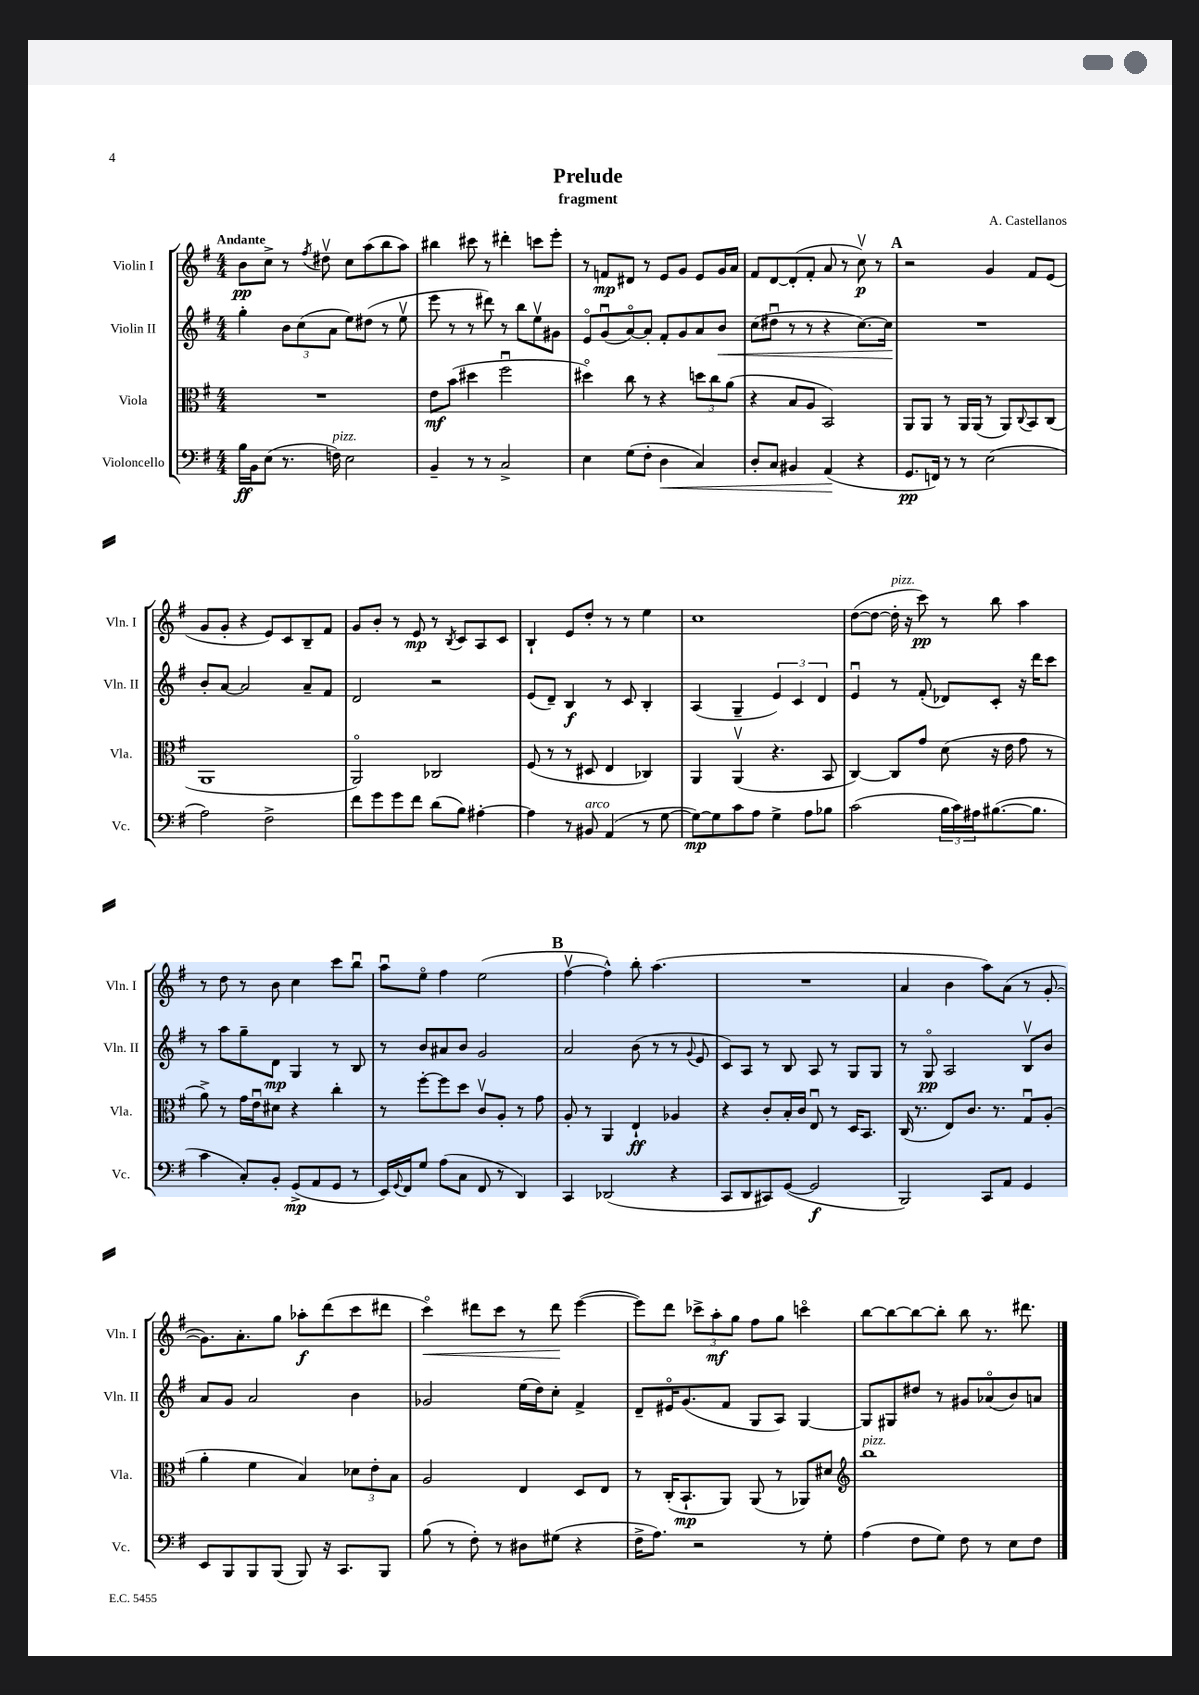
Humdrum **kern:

**kern	**dynam	**kern	**dynam	**kern	**dynam	**kern	**dynam
*part4	*part4	*part3	*part3	*part2	*part2	*part1	*part1
*staff4	*staff4	*staff3	*staff3	*staff2	*staff2	*staff1	*staff1
*I"Violoncello	*	*I"Viola	*	*I"Violin II	*	*I"Violin I	*
*I'Vc.	*	*I'Vla.	*	*I'Vln. II	*	*I'Vln. I	*
*clefF4	*	*clefC3	*	*clefG2	*	*clefG2	*
*k[f#]	*	*k[f#]	*	*k[f#]	*	*k[f#]	*
*M4/4	*	*M4/4	*	*M4/4	*	*M4/4	*
=1	=1	=1	=1	=1	=1	=1	=1
!	!	!	!	!	!	!LO:TX:a:B:t=Andante	!
16B\LL	ff	1r	.	4gg'\	.	8b\L	pp
16BB\J	.	.	.	.	.	.	.
(8E\J	.	.	.	.	.	8cc^\J	.
8.r	.	.	.	12b\L	.	8r	.
.	.	.	.	(12cc\	.	.	.
.	.	.	.	.	.	8qff#/	.
.	.	.	.	.	.	8dd#Xv\	.
.	.	.	.	12a\J	.	.	.
!LO:TX:a:i:t=pizz.	!	!	!	!	!	!	!
16Fn\)	.	.	.	.	.	.	.
2E\	.	.	.	8ee\L)	.	8cc\L	.
.	.	.	.	(8dd#X\J	.	(8aa\	.
.	.	.	.	8r	.	8bb\	.
.	.	.	.	8eev\	.	8aa\J)	.
=2	=2	=2	=2	=2	=2	=2	=2
4BB~/	.	8e\L	mf	8eee\	.	4bb#X\	.
.	.	(8b\J	.	8r	.	.	.
8r	.	4dd#X\	.	8r	.	8ccc#X\	.
8r	.	.	.	8ddd#X\)	.	8r	.
2C^/	.	2ff#u\	.	8r	.	4ddd#X'\	.
.	.	.	.	8bb\L	.	.	.
.	.	.	.	8eev\	.	8cccn\L	.
.	.	.	.	8g#X\J	.	8eee'\J	.
=3	=3	=3	=3	=3	=3	=3	=3
4E\	.	4dd#X\)	.	8e/L	.	8r	.
.	.	.	.	(8gu/	.	8fn/L	mp
(8G\L	.	8cc\	.	[8a/)	.	8d#X/J	.
8F#'\J	.	8r	.	8a'/J]	.	8r	.
!	!LO:HP:b	!	!	!	!	!	!
4D\	<	4r	.	8f#'/L	.	8e/L	.
.	.	.	.	8g/	.	8g/J	.
4C/)	.	12ddn\L	.	8a/	.	8e/L	.
.	.	12cc\	.	.	.	.	.
!	!	!	!	!	!LO:HP:b	!	!
.	.	.	.	8b/J	<	16g/L	.
.	.	(12a\J	.	.	.	.	.
.	.	.	.	.	.	16a/JJ	.
=4	=4	=4	=4	=4	=4	=4	=4
8D'/L	.	4r	.	(8cc\L	.	8f#/L	.
8C/J	.	.	.	8dd#Xu\J	.	[8d/	.
4BB#X/	.	8B/L	.	8r	.	(8d'/]	.
.	.	8A/J	.	8r	.	8f#'/J	.
(4AA/	.	2BB/)	.	4r	.	8a/	.
.	.	.	.	.	.	8r	.
4r	[	.	.	[8.cc\L)	.	8ccv\)	p
.	.	.	.	.	.	8r	.
.	.	.	.	16cc\Jk]	.	.	.
.	.	.	.	.	[	.	.
!!LO:REH:place=s1:t=A
=5	=5	=5	=5	=5	=5	=5	=5
8.GG/L	pp	8AA/L	.	1r	.	2r	.
.	.	8AA/J	.	.	.	.	.
16FFn/Jk)	.	.	.	.	.	.	.
8r	.	8r	.	.	.	.	.
8r	.	16AA/LL	.	.	.	.	.
.	.	(16AA/JJ	.	.	.	.	.
(2E\	.	8r	.	.	.	4g/	.
.	.	8AA/L)	.	.	.	.	.
.	.	8qqC/	.	.	.	.	.
.	.	8BB/	.	.	.	8f#/L	.
.	.	(8C/J	.	.	.	(8e/J	.
!!LO:LB:g=z
=6	=6	=6	=6	=6	=6	=6	=6
2A\)	.	1AA	.	8b'/L	.	8g/L	.
.	.	.	.	[8a/J	.	8g'/J	.
.	.	.	.	2a/]	.	4r	.
2F#^\	.	.	.	.	.	8e/L)	.
.	.	.	.	.	.	8c/	.
.	.	.	.	8a~/L	.	8B~/	.
.	.	.	.	8f#/J	.	8f#/J	.
=7	=7	=7	=7	=7	=7	=7	=7
8f#\L	.	2AA/)	.	2d/	.	8g/L	.
8g\	.	.	.	.	.	8b'/J	.
8g\	.	.	.	.	.	8r	.
8f#\J	.	.	.	.	.	8e/	mp
(8d\L	.	2C-X/	.	2r	.	8r	.
.	.	.	.	.	.	8qB/	.
8B\J)	.	.	.	.	.	8c/L	.
[4A#X'\	.	.	.	.	.	8A/	.
.	.	.	.	.	.	8c/J	.
=8	=8	=8	=8	=8	=8	=8	=8
4A#\]	.	(8F#/	.	(8e/L	.	4B`/	.
.	.	8r	.	8d~/J)	.	.	.
8r	.	8r	.	4B/	f	8e/L	.
!LO:TX:a:i:t=arco	!	!	!	!	!	!	!
8BB#X/	.	8D#X/	.	.	.	8dd'/J	.
(4AA/	.	4E/	.	8r	.	8r	.
.	.	.	.	8c/	.	8r	.
8r	.	4C-X/)	.	4B'/	.	4ee\	.
[8G\	.	.	.	.	.	.	.
=9	=9	=9	=9	=9	=9	=9	=9
8G\L_)	mp	4AA/	.	(4A/	.	1cc	.
8G\]	.	.	.	.	.	.	.
8c\	.	(4AAv/	.	4G~/	.	.	.
8A\J	.	.	.	.	.	.	.
4G^\	.	4.r	.	6e/)	.	.	.
.	.	.	.	6c/	.	.	.
8A\L	.	.	.	.	.	.	.
.	.	.	.	6d/	.	.	.
8B-X\J	.	8BB/	.	.	.	.	.
=10	=10	=10	=10	=10	=10	=10	=10
(2c\	.	[4C/)	.	4eu/	.	([8dd\L	.
.	.	.	.	.	.	8dd\J_	.
!	!	!	!	!	!	!LO:TX:a:i:t=pizz.	!
.	.	8C/L]	.	8r	.	16dd'\]	.
.	.	.	.	.	.	16r	.
.	.	8g/J	.	(8f#'/	.	8ccc\)	pp
24B\LL	.	(8d\	.	8d-X/L)	.	8r	.
24c\)	.	.	.	.	.	.	.
24A#X\J	.	.	.	.	.	.	.
([8.B#X\	.	16r	.	8c'/J	.	8bb\	.
.	.	16e\	.	.	.	.	.
.	.	8g\	.	16r	.	4aa\	.
8.B#\J]	.	.	.	16ddd\KL	.	.	.
.	.	8r	.	8ccc\J	.	.	.
!!LO:LB:g=z
=11	=11	=11	=11	=11	=11	=11	=11
4c\	.	8a^\)	.	8r	.	8r	.
.	.	8r	.	8aa\L	.	8dd\	.
8C'/L)	.	16g\LL	.	8gg~\	.	8r	.
.	.	16eu\J	.	.	.	.	.
8BB'/J	.	8d#X\J	.	8d\J	mp	8b\	.
(8GG^/L	mp	4r	.	4G/	.	4cc\	.
8AA/	.	.	.	.	.	.	.
8GG/J	.	4cc'\	.	8r	.	8ccc\L	.
8r	.	.	.	8B/	.	8bbu\J	.
=12	=12	=12	=12	=12	=12	=12	=12
16EE/LL)	.	8r	.	8r	.	8aau\L	.
8qqGG/	.	.	.	.	.	.	.
16FF#/J	.	.	.	.	.	.	.
8G/J	.	[8ff#'\L	.	8b/L	.	8ee\J	.
(8A\L	.	8ff#\]	.	8a#X/	.	4ff#\	.
8C\J	.	8dd\J	.	8b/J	.	.	.
8FF#/	.	8cv/L	.	2g/	.	(2ee\	.
8r	.	8A'/J	.	.	.	.	.
4DD/)	.	8r	.	.	.	.	.
.	.	8g\	.	.	.	.	.
!!LO:REH:place=s1:t=B
=13	=13	=13	=13	=13	=13	=13	=13
4CC/	.	8A'/	.	2a/	.	[4ff#v\	.
.	.	8r	.	.	.	.	.
(2DD-X/	.	4AA/	.	.	.	4ff#^^\])	.
.	.	4E`/	ff	(8b\	.	8bb'\	.
.	.	.	.	8r	.	(4.aa\	.
4r	.	4A-X/	.	8r	.	.	.
.	.	.	.	8qqg/	.	.	.
.	.	.	.	8e/	.	.	.
=14	=14	=14	=14	=14	=14	=14	=14
8CC/L	.	4r	.	8c/L)	.	1r	.
8DD/	.	.	.	8A/J	.	.	.
8CC#X/)	.	8c'/L	.	8r	.	.	.
([8GG/J	.	16B'/L	.	8B/	.	.	.
.	.	16c/JJ	.	.	.	.	.
2GG/]	f	8Eu/	.	8A/	.	.	.
.	.	8r	.	8r	.	.	.
.	.	16D/KL	.	8G/L	.	.	.
.	.	8.BB/J	.	.	.	.	.
.	.	.	.	8G/J	.	.	.
=15	=15	=15	=15	=15	=15	=15	=15
2BBB/)	.	(16C/	.	8r	.	4a/	.
.	.	8.r	.	.	.	.	.
.	.	.	.	8G/	pp	.	.
.	.	8E/L)	.	2A/	.	4b\	.
.	.	8.c/J	.	.	.	.	.
8CC/L	.	.	.	.	.	8aa\L)	.
.	.	8.r	.	.	.	.	.
8AA/J	.	.	.	.	.	(8a\J	.
4GG/	.	8Gu/L	.	8Bv/L	.	8r	.
.	.	(8A'/J	.	8b/J	.	[8g'/	.
!!LO:LB:g=z
=16	=16	=16	=16	=16	=16	=16	=16
8EE/L	.	4a'\	.	8a/L	.	8.g\L])	.
8BBB/	.	.	.	8g/J	.	.	.
.	.	.	.	.	.	8.a'\	.
8BBB/	.	4f#\	.	2a/	.	.	.
(8BBB/J	.	.	.	.	.	8gg\J	.
8BBB/)	.	4B/)	.	.	.	8aa-X'\L	f
16r	.	.	.	.	.	(8ddd\	.
8.CC/L	.	.	.	.	.	.	.
.	.	12d-X\L	.	4b\	.	8ccc\	.
.	.	12e'\	.	.	.	.	.
8BBB/J	.	.	.	.	.	8ddd#X\J	.
.	.	12B\J	.	.	.	.	.
=17	=17	=17	=17	=17	=17	=17	=17
!	!	!	!	!	!	!	!LO:HP:b
(8B\	.	2A/	.	2g-X/	.	4ccc\)	<
8r	.	.	.	.	.	.	.
8F#'\)	.	.	.	.	.	8ddd#X\L	.
8r	.	.	.	.	.	8ccc\J	.
8D#X\L	.	4E/	.	(16ee\LL	.	8r	.
.	.	.	.	16dd\J)	.	.	.
(8G#X\J	.	.	.	8cc'\J	.	8ddd#\	.
4r	.	8D/L	.	4f#^/	.	([4eee\	[
.	.	8E/J	.	.	.	.	.
=18	=18	=18	=18	=18	=18	=18	=18
16F#^\KL	.	8r	.	8d~/L	.	8eee\L])	.
8.A\J)	.	.	.	.	.	.	.
.	.	(16C'/KL	.	16e#X/K	.	8ddd\J	.
.	.	8.BB`/	mp	(8.g/	.	.	.
2r	.	.	.	.	.	12ccc-X^\L	.
.	.	.	.	.	.	12aa'\	mf
.	.	8AA/J)	.	8f#/J	.	.	.
.	.	.	.	.	.	12gg\J	.
.	.	(8AA/	.	8G/L	.	8ff#\L	.
.	.	8r	.	8A/J)	.	8gg\J	.
8r	.	8AA-X/L)	.	[4G/	.	4cccn\	.
8G'\	.	8d#X/J	.	.	.	.	.
=19	=19	=19	=19	=19	=19	=19	=19
*	*	*clefG2	*	*	*	*	*
!	!	!LO:TX:a:i:t=pizz.	!	!	!	!	!
(4A\	.	1bb	.	8G/L]	.	[8bb\L	.
.	.	.	.	8G#X/	.	8bb\_	.
8F#\L	.	.	.	8dd#X/J	.	8bb\_	.
8G\J)	.	.	.	8r	.	8bb'\J]	.
8F#\	.	.	.	8g#X/L	.	8bb\	.
8r	.	.	.	(8a-X/	.	8.r	.
8E\L	.	.	.	8b/)	.	.	.
.	.	.	.	.	.	8.ddd#X\	.
8F#\J	.	.	.	8an/J	.	.	.
==	==	==	==	==	==	==	==
*-	*-	*-	*-	*-	*-	*-	*-
